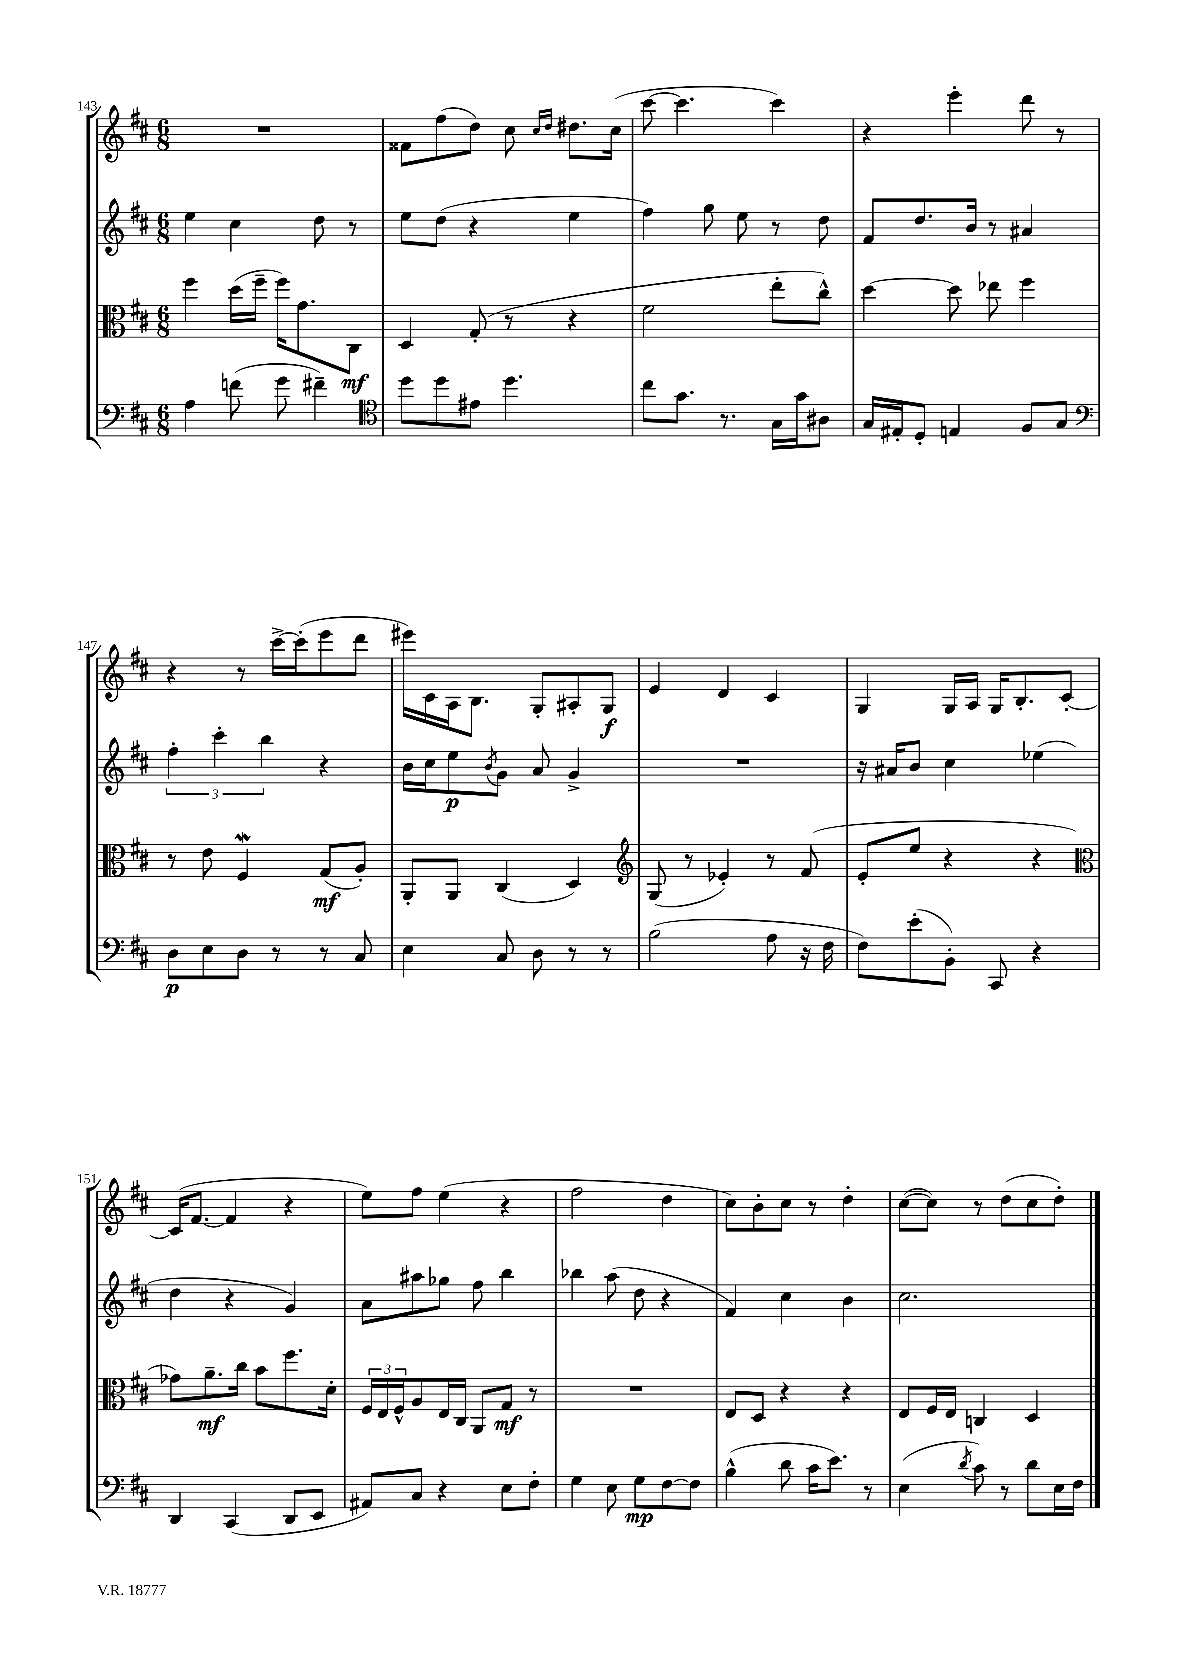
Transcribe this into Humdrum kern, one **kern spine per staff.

**kern	**kern	**kern	**kern
*staff4	*staff3	*staff2	*staff1
*clefF4	*clefC3	*clefG2	*clefG2
*k[f#c#]	*k[f#c#]	*k[f#c#]	*k[f#c#]
*M6/8	*M6/8	*M6/8	*M6/8
4A\	4ff#\	4ee\	2.r
(8f\	(16dd\LL	4cc#\	.
.	16ff#~\JJ	.	.
8g\	16ff#\LK)	.	.
.	8.g\	.	.
4f#~\)	.	8dd\	.
.	8C#\J	8r	.
=	=	=	=
*clefC4	*	*	*
8dd\L	4D/	8ee\L	8f##\L
8dd\	.	(8dd\J	(8ff#\
8e#\J	(8G'/	4r	8dd\J)
4.dd\	8r	.	8cc#\
.	.	.	16qqcc#/LL
.	.	.	16qqdd/JJ
.	4r	4ee\	8.dd#\L
.	.	.	(16cc#\Jk
=	=	=	=
8cc#\L	2f#\	4ff#\)	[8ccc#\
8.g\J	.	.	4.ccc#\]
.	.	8gg\	.
8.r	.	.	.
.	.	8ee\	.
16G\LL	8ee'\L	8r	4ccc#\)
16g\J	.	.	.
8A#\J	8cc#^^\J)	8dd\	.
=	=	=	=
16G/LL	[4dd\	8f#/L	4r
16E#'/J	.	.	.
8D'/J	.	8.dd/	.
4E/	8dd\]	.	4eee'\
.	.	16b/Jk	.
.	8ee-\	8r	.
8F#/L	4ff#\	4a#/	8ddd\
8G/J	.	.	8r
=	=	=	=
*clefF4	*	*	*
8D\L	8r	6ff#'\	4r
8E\	8e\	.	.
.	.	6ccc#'\	.
8D\J	4F#/	.	8r
.	.	6bb\	.
8r	.	.	[16ccc#^\LL
.	.	.	(16ccc#'\]J
8r	(8G/L	4r	8eee\
8C#/	8A'/J)	.	8ddd\J
=	=	=	=
4E\	8AA'/L	16b\LL	16eee#\LL)
.	.	16cc#\J	16c#\
.	8AA/J	8ee\	16A\J
.	.	.	8.B\J
.	.	8qb/	.
8C#/	(4C#/	8g\J	.
8D\	.	8a/	8G'/L
8r	4D/)	4g^/	8A#'/
8r	.	.	8G/J
=	=	=	=
*	*clefG2	*	*
(2B\	(8G/	2.r	4e/
.	8r	.	.
.	4e-'/)	.	4d/
8A\	8r	.	4c#/
16r	(8f#/	.	.
16F#\	.	.	.
=	=	=	=
8F#\L)	8e'/L	16r	4G/
.	.	16a#/LK	.
(8e'\	8ee/J	8b/J	.
8BB'\J)	4r	4cc#\	16G/LL
.	.	.	16A/JJ
8CC#/	.	.	16G/LK
.	.	.	8.B'/
4r	4r	(4ee-\	.
.	.	.	[8c#'/J
=	=	=	=
*	*clefC3	*	*
4DD/	8g-\L)	4dd\	(16c#/]LK
.	.	.	[8.f#/J
.	8.a~\	.	.
(4CC#/	.	4r	4f#/]
.	16cc#\Jk	.	.
.	8b\L	.	.
8DD/L	8.ff#\	4g/)	4r
8EE/J	.	.	.
.	16d'\Jk	.	.
=	=	=	=
8AA#/L)	24F#/LL	8a\L	8ee\L)
.	24E/	.	.
.	24F#^^/J	.	.
8C#/J	8A/	8aa#\	8ff#\J
4r	16E/L	8gg-\J	(4ee\
.	16C#/JJ	.	.
.	8AA/L	8ff#\	.
8E\L	8G/J	4bb\	4r
8F#'\J	8r	.	.
=	=	=	=
4G\	2.r	4bb-\	2ff#\
8E\	.	(8aa\	.
8G\L	.	8dd\	.
[8F#\	.	4r	4dd\
8F#\]J	.	.	.
=	=	=	=
(4B^^\	8E/L	4f#/)	8cc#\L)
.	8D/J	.	8b'\
8d\	4r	4cc#\	8cc#\J
16c#\LK	.	.	8r
8.e\J)	.	.	.
.	4r	4b\	4dd'\
8r	.	.	.
=	=	=	=
(4E\	8E/L	2.cc#\	([8cc#\L
.	16F#/L	.	8cc#\]J)
.	16E/JJ	.	.
8qd/	.	.	.
8c#\)	4C/	.	8r
8r	.	.	(8dd\L
8d\L	4D/	.	8cc#\
16E\L	.	.	8dd'\J)
16F#\JJ	.	.	.
==	==	==	==
*-	*-	*-	*-
